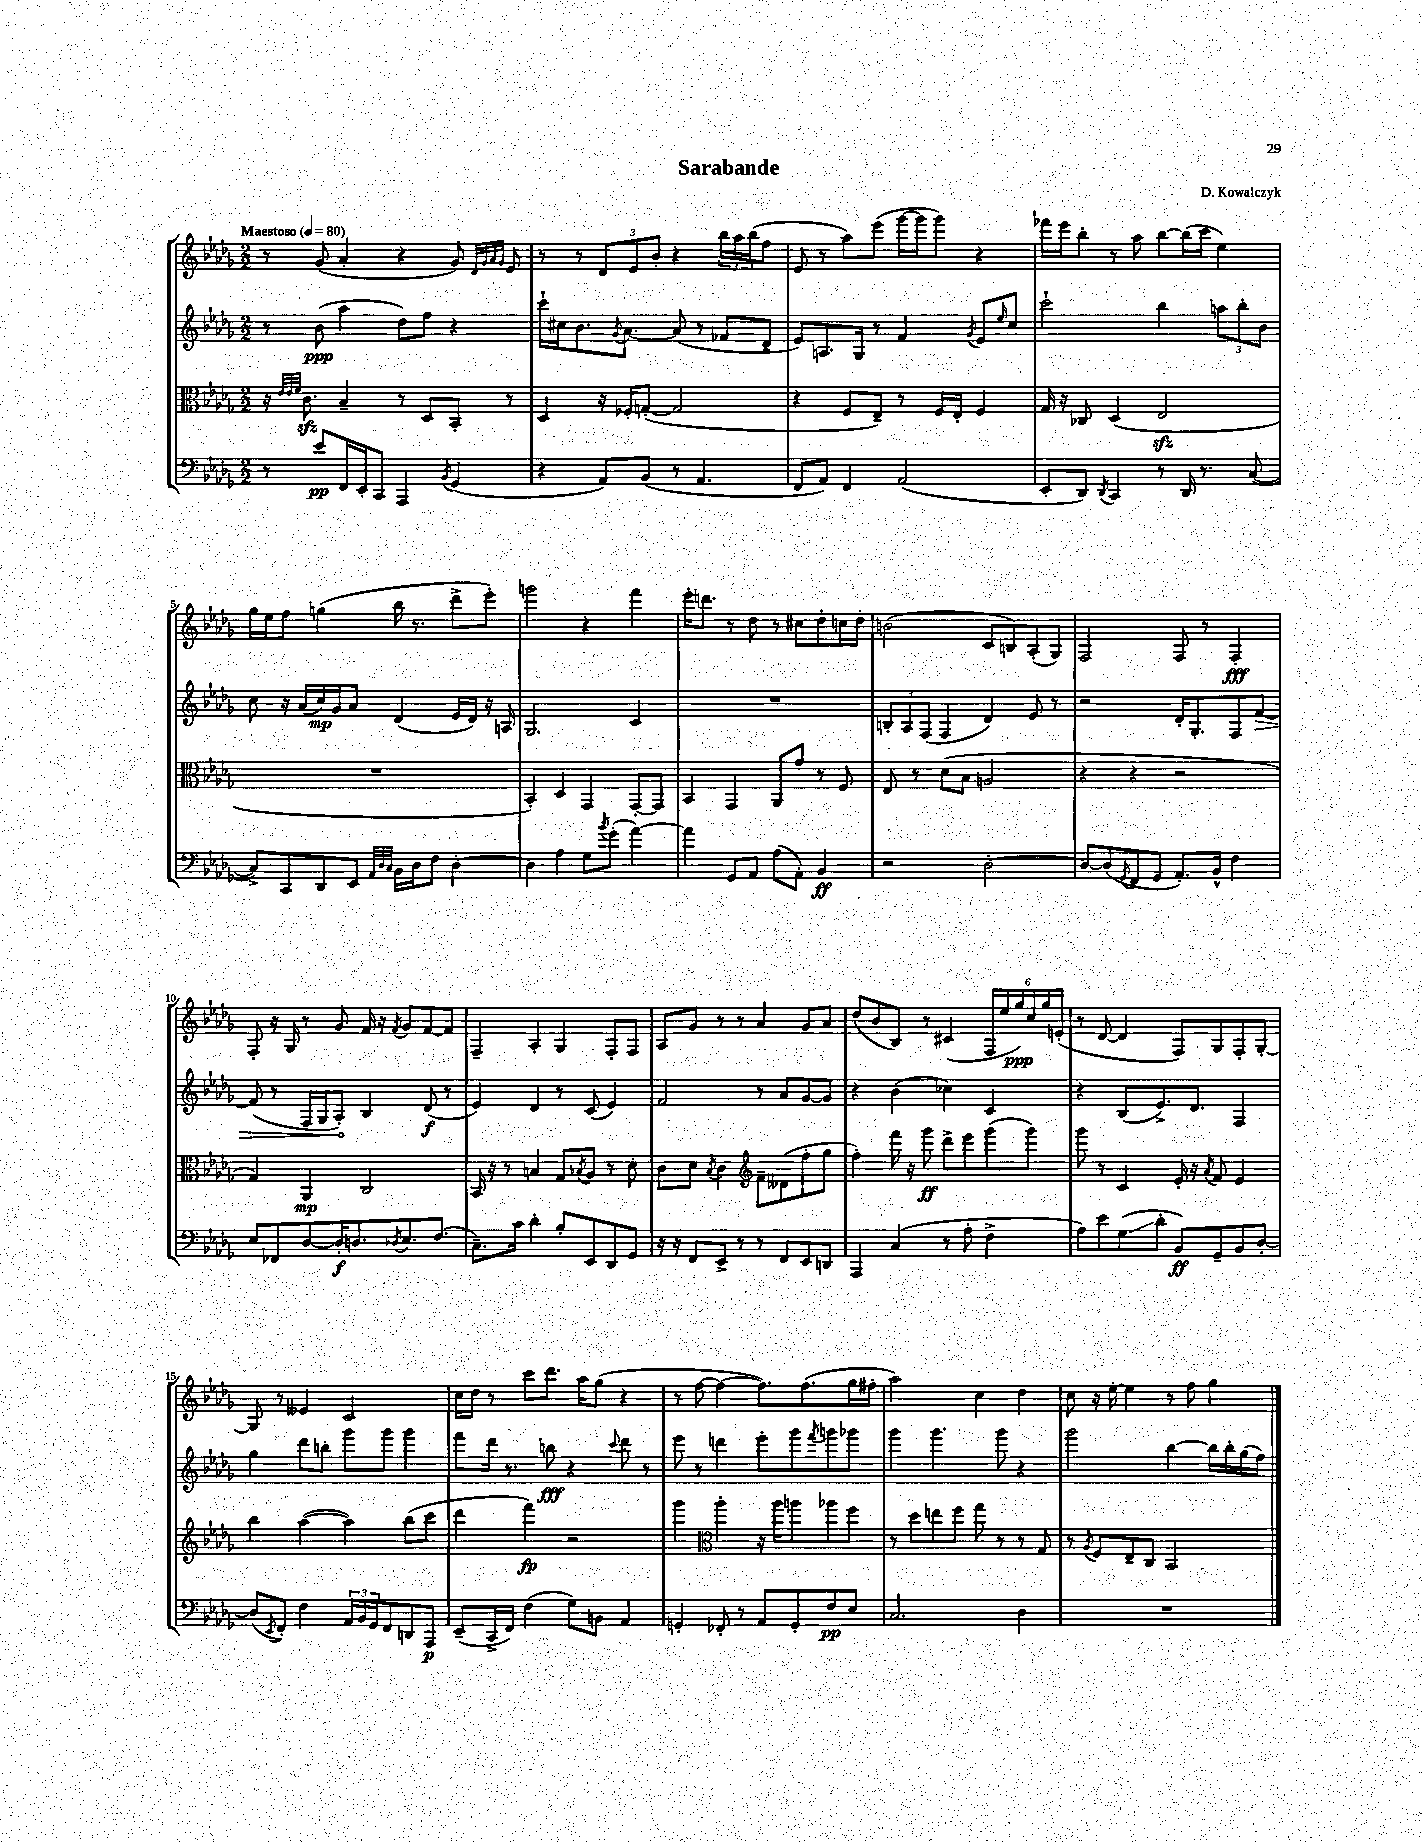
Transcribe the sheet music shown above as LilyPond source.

\header { title = "Sarabande" composer = "D. Kowalczyk" }
<<
\new StaffGroup <<
\new Staff = "s0" {
    \clef treble \key des \major \numericTimeSignature \time 2/2 \tempo "Maestoso" 4 = 80
    r8 ges'8( aes'4-. r4 ges'8) \grace { des'32 ges'32 aes'32 ges'32 } ees'8 |
    r8 r8 \tuplet 3/2 { des'8 ees'8 bes'8-. } r4 \tuplet 3/2 { bes''16 aes''16 bes''16( } f''8 |
    ees'8 r8 aes''8) ees'''8( ges'''16~ ges'''16 ges'''8) r4 |
    fes'''16 ees'''16 bes''8-. r8 aes''8 bes''8~ bes''16( c'''16 ees''4) |
    ges''16 ees''16 f''8 g''4( bes''16 r8. des'''8-> ees'''8-.) |
    g'''2 r4 f'''4 |
    ees'''16-. d'''8. r8 des''8 r8 cis''8 des''8-. c''16 des''16-. |
    b'2( c'8 b8) aes8-.( ges8) |
    f2 f8 r8 f4-.\fff |
    f8-. r16 ges16 r8 ges'8 f'16 r16 \acciaccatura { f'8 } ges'8 f'8~ f'8 |
    f4-- aes4-. ges4 f8-. f8 |
    aes8 ges'8 r8 r8 aes'4 ges'8 aes'8 |
    des''8( bes'8 bes8) r8 cis'4( \tuplet 6/4 { f16 ees''16 ges''16\ppp) c''16 ges''16 e'16-.( } |
    r8 des'8~ des'4 f8) ges8 f8-. ges8~-. |
    ges8 r8 eeses'4 c'2 |
    c''16 des''16 r8 c'''8 des'''8. aes''16 ges''8( r4 |
    r8 f''8~ f''4~ f''8.) f''8.( ges''16 fis''16-. |
    aes''2) c''4 des''4 |
    c''8 r16 ees''16~-. ees''4 r8 f''8 ges''4 \bar "|." |
}
\new Staff = "s1" {
    \clef treble \key des \major \numericTimeSignature \time 2/2
    r8 bes'8\ppp( aes''4 des''8) f''8 r4 |
    c'''16-! cis''16 bes'8. \acciaccatura { ges'8 } aes'8.~ aes'8( r8 fes'8 des'8-- |
    ees'8) a8. ges16 r8 f'4 \acciaccatura { ges'8 } ees'8 \grace { ees''16 } c''8 |
    c'''2-! bes''4 \tuplet 3/2 { a''8 bes''8-. bes'8 } |
    c''8 r16 aes'16( c''16\mp) ges'16 aes'8 des'4( ees'16 des'16) r16 a16 |
    ges2. c'4 |
    R1 |
    \tuplet 3/2 { b8-. aes8 f8( } f4 des'4) ees'8 r8 |
    r2 des'16-. ges8.-. f8 \once \override Hairpin.circled-tip = ##t f'8~\> |
    f'8( r8 f16 ges16 aes8-.\!) bes4 des'8\f( r8 |
    ees'4) des'4 r8 c'8( ees'4) |
    f'2 r8 aes'8 ges'8~ ges'8 |
    r4 bes'4( ces''4) c'4 |
    r4 bes8( ees'8.->) des'8. f4 |
    ges''4 des'''8 b''8-. ges'''8 ges'''8 ges'''4 |
    f'''8 des'''16 r8. b''8\fff r4 \appoggiatura { c'''8 } des'''8 r8 |
    ees'''8 r8 d'''4 ees'''8-. ges'''8 \acciaccatura { f'''8 } g'''8 ges'''8 |
    ges'''4 ges'''4. ges'''8 r4 |
    ges'''2 bes''4~ bes''16 bes''16-. ges''16( f''16) \bar "|." |
}
\new Staff = "s2" {
    \clef alto \key des \major \numericTimeSignature \time 2/2
    r16 \grace { ees'32 ees'32 f'32 } c'8.\sfz bes4-- r8 des8 bes,8-. r8 |
    des4 r16 fes16-. g8~-.( g2 |
    r4 f8 ees8--) r8 f16 ees16-. f4 |
    ges16 r16 ces8 des4( ees2\sfz |
    R1 |
    bes,4-.) des4 ges,4 ges,8~-. ges,8 |
    bes,4 ges,4 aes,8 ges'8 r8 f8 |
    ees8 r8 des'8( bes8 a2 |
    r4 r4 r2 |
    ges4) aes,4\mp c2 |
    bes,16 r16 r8 b4 ges8 \acciaccatura { bes8 } aes8 r8 des'8-. |
    c'8 des'8 \acciaccatura { bes8 } c'4 \clef treble f'8-- deses'8( f''8-. ges''8 |
    f''4-.) f'''16 r16 ges'''8\ff des'''8-> ees'''8 ges'''8( ges'''8) |
    ges'''8 r8 c'4 ees'16-. r16 \acciaccatura { aes'8 } f'8 ees'4 |
    bes''4 aes''4~( aes''4) bes''8( c'''8 |
    des'''4 f'''4\fp) r2 |
    ges'''4 \clef alto aes''4-. r16 aes''16 a''8 aes''8 f''8 |
    r8 des''8 e''8 f''8 ges''8 r8 r8 ges8 |
    r8 \acciaccatura { aes8 } f8 ees8-- c8 bes,2 \bar "|." |
}
\new Staff = "s3" {
    \clef bass \key des \major \numericTimeSignature \time 2/2
    r8 ees'8\pp f,16 ees,16-. c,8 aes,,4 \acciaccatura { bes,8 } ges,4( |
    r4 aes,8) bes,8( r8 aes,4. |
    f,8 aes,8) f,4 aes,2( |
    ees,8-. des,8) \acciaccatura { des,8 } c,4 r8 des,16 r8. c8~( |
    c8->) c,8 des,8 ees,8 \grace { aes,32 des32 c32 } bes,16 des16 f8 des4~-. |
    des4 aes4 ges8 \acciaccatura { bes'8 } ges'8-.( aes'4~) |
    aes'4 ges,8 aes,8 aes8( aes,8-.) bes,4\ff |
    r2 des2~-. |
    des8~ des8( \acciaccatura { ges,8 } f,8 ges,8 aes,8.-.) bes,16-^ f4 |
    ees8 fes,8 des8~ des16-.\f d8. \acciaccatura { des8 } ees8. f8.( |
    c8.--) c'16 des'4-. bes8-. ees,8 des,8 ges,8 |
    r16 r16 f,8 ees,8-> r8 r8 f,8 ees,8 d,8 |
    aes,,4 c4( r8 aes8-. f4-> |
    aes8) ees'8 ges8\glissando( des'8-. bes,8\ff) ges,8-- bes,8 des8~-. |
    des8( \acciaccatura { ees,8 } f,8-.) f4 \tuplet 3/2 { aes,16 bes,16 ges,16 } f,8 d,8 aes,,8\p |
    ees,8--( c,16-> f,16) f4( ges8) b,8 aes,4 |
    g,4-. fes,8-. r8 aes,8 g,8-. f8\pp ees8 |
    c2. des4 |
    R1 \bar "|." |
}
>>
>>
